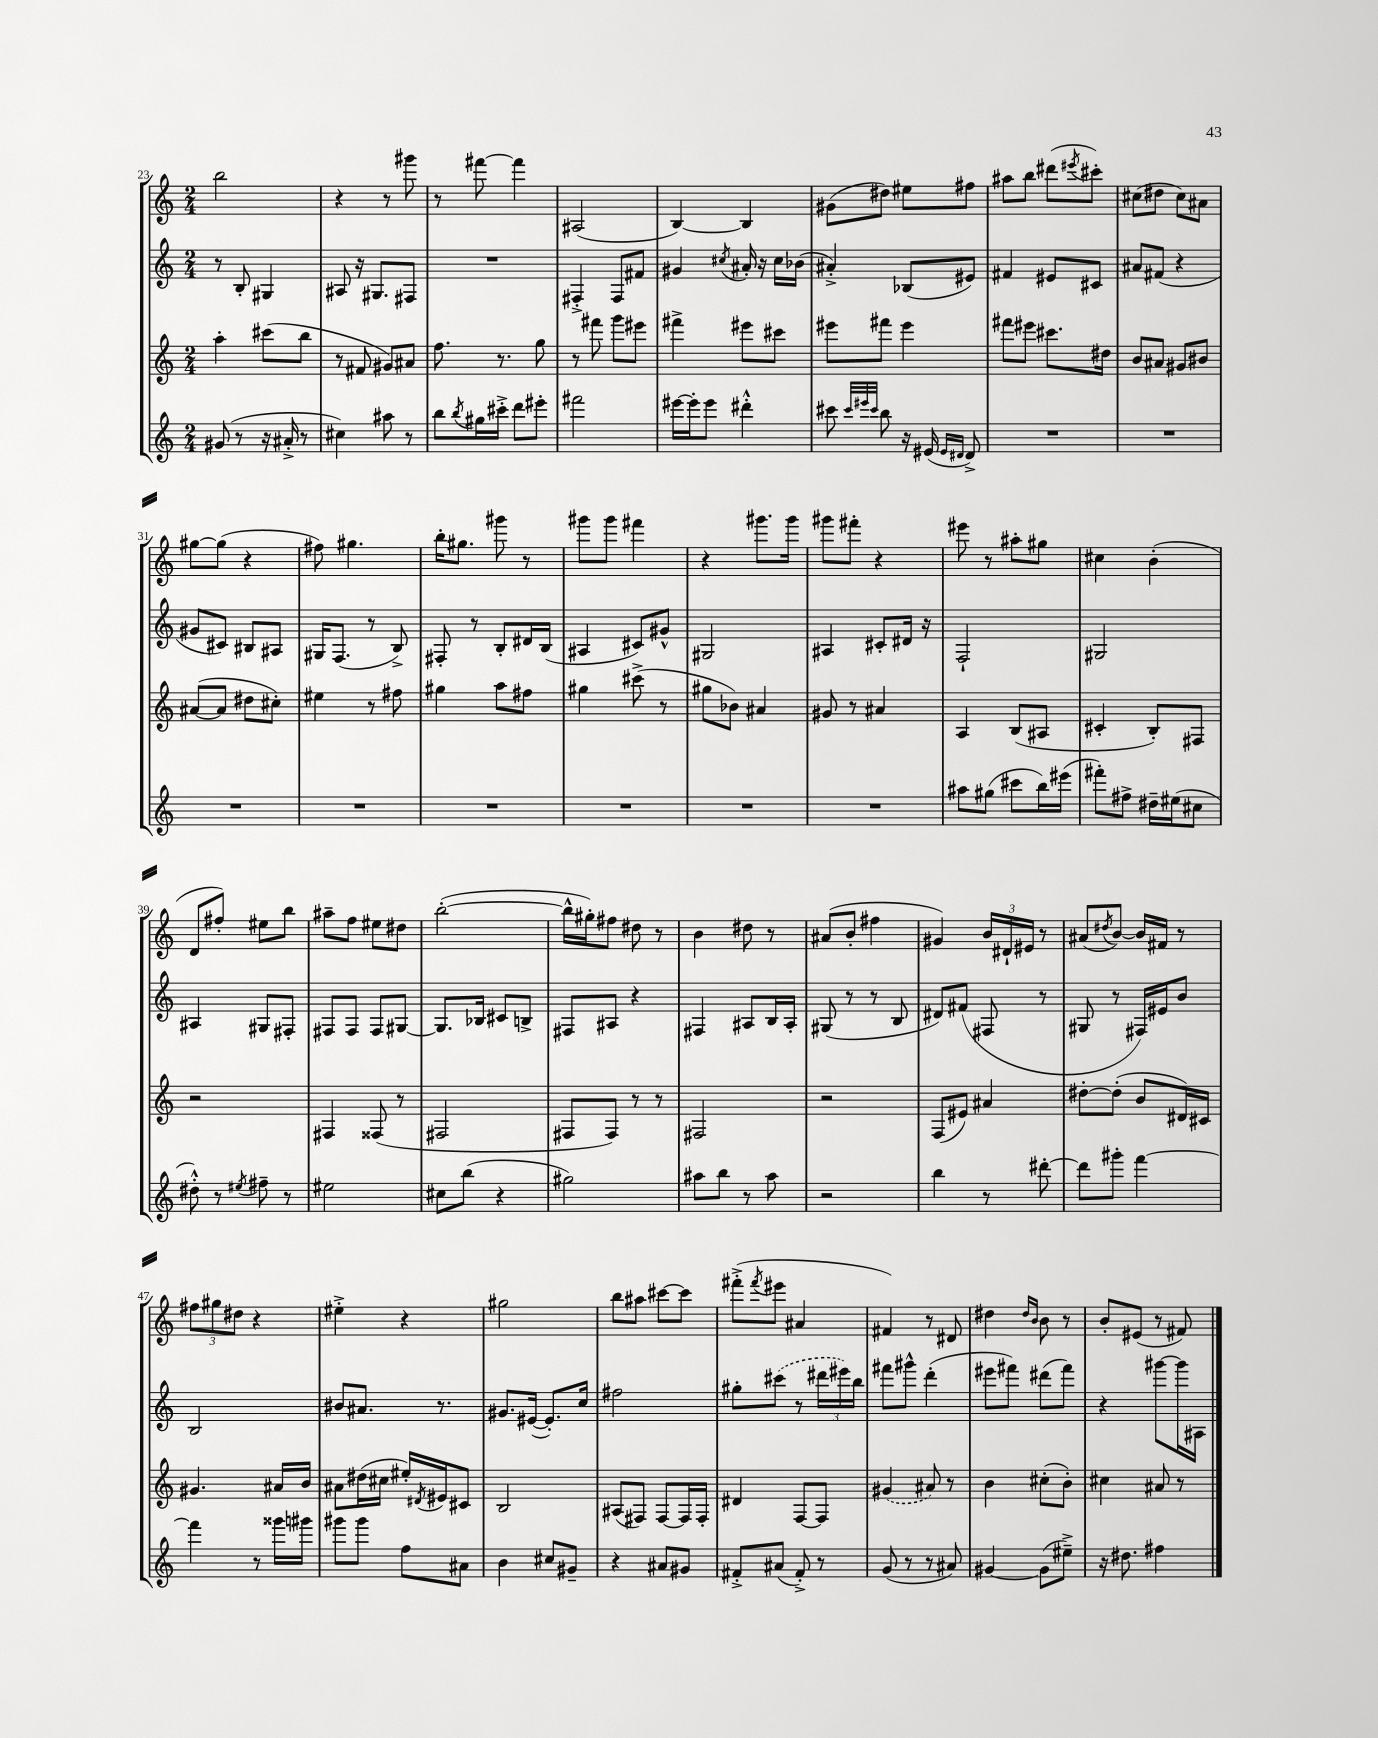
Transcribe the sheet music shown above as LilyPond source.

<<
\new StaffGroup <<
\new Staff = "s0" {
    \clef treble \key c \major \numericTimeSignature \time 2/4
    b''2 |
    r4 r8 gis'''8 |
    r8 fis'''8~ fis'''4 |
    ais2( |
    b4~) b4 |
    gis'8( dis''8) eis''8 fis''8 |
    ais''8 b''8 dis'''8( \acciaccatura { eis'''8 } cis'''8-.) |
    cis''8( dis''8 cis''8) ais'8 |
    gis''8~ gis''8( r4 |
    fis''8) gis''4. |
    b''16-. gis''8. gis'''8 r8 |
    gis'''8 gis'''8 fis'''4 |
    r4 gis'''8. gis'''16 |
    gis'''8 fis'''8-. r4 |
    eis'''8 r8 ais''8-. gis''8 |
    cis''4 b'4-.( |
    d'8 fis''8-.) eis''8 b''8 |
    ais''8-- f''8 eis''8 dis''8 |
    b''2~-.( |
    b''16-^ gis''16-.) fis''8 dis''8 r8 |
    b'4 dis''8 r8 |
    ais'8( b'8-. fis''4 |
    gis'4) \tuplet 3/2 { b'16 dis'16-! eis'16 } r8 |
    ais'8( \acciaccatura { dis''8 } b'8~) b'16 fis'16 r8 |
    \tuplet 3/2 { fis''8 gis''8 dis''8 } r4 |
    eis''4-.-> r4 |
    gis''2 |
    b''8 ais''8 cis'''8~ cis'''8 |
    fis'''8-.->( \acciaccatura { fis'''8 } eis'''8 ais'4 |
    fis'4) r8 dis'8 |
    dis''4 \grace { dis''16 b'16 } b'8 r8 |
    b'8-. eis'8( r8 fis'8) \bar "|." |
}
\new Staff = "s1" {
    \clef treble \key c \major \numericTimeSignature \time 2/4
    r8 b8-. gis4 |
    ais8 r16 gis8. fis8 |
    R2 |
    fis4-.-> fis8 fis'8 |
    gis'4 \acciaccatura { cis''8 } ais'16-. r16 cis''16 bes'16( |
    ais'4-.->) bes8( eis'8) |
    fis'4 eis'8 cis'8 |
    ais'8 fis'8( r4 |
    gis'8 cis'8) bis8 ais8 |
    gis16 f8.( r8 b8->) |
    fis8-. r8 b8-. dis'16 b16( |
    ais4 cis'8) gis'8-^ |
    gis2 |
    ais4 cis'8-. dis'16 r16 |
    f2-! |
    gis2 |
    ais4 gis8 fis8-. |
    fis8 fis8 fis8 gis8~ |
    gis8. bes16 cis'8 b8-> |
    fis8 ais8 r4 |
    fis4 ais8 b16 ais16-. |
    gis8( r8 r8 b8 |
    dis'8) fis'8( fis8 r8 |
    gis8 r8 fis16) eis'16 b'8 |
    b2 |
    bis'8 ais'8. r8. |
    gis'8. eis'16~( eis'8.-.) c''16 |
    fis''2 |
    gis''8-. \once \slurDashed cis'''8( r8 \tuplet 3/2 { dis'''16 eis'''16) b''16 } |
    fis'''8 gis'''8-^ d'''4-.( |
    eis'''8 fis'''8) dis'''8( fis'''8) |
    r4 gis'''8~ gis'''16 ais16 \bar "|." |
}
\new Staff = "s2" {
    \clef treble \key c \major \numericTimeSignature \time 2/4
    a''4-. cis'''8( b''8 |
    r8 fis'8 gis'8) ais'8 |
    f''8. r8. g''8 |
    r8 fis'''8 g'''8 eis'''8 |
    fis'''4-> eis'''8 cis'''8 |
    eis'''8 fis'''8 eis'''4 |
    fis'''8 eis'''8 cis'''8. dis''16 |
    b'8 ais'8 gis'8 bis'8 |
    ais'8~( ais'8 dis''8 cis''8-.) |
    eis''4 r8 fis''8 |
    gis''4 a''8 fis''8 |
    gis''4 cis'''8->( r8 |
    gis''8 bes'8) ais'4 |
    gis'8 r8 ais'4 |
    a4 b8( ais8 |
    cis'4-. b8-.) fis8 |
    r2 |
    fis4 fisis8( r8 |
    fis2 |
    fis8 fis8) r8 r8 |
    fis2 |
    r2 |
    f8( eis'8) ais'4 |
    dis''8~-. dis''8-.( b'8 dis'16) cis'16 |
    gis'4. ais'16 b'16 |
    ais'8 dis''16( cis''16 eis''16-.) \acciaccatura { dis'8 } eis'16 cis'8 |
    b2 |
    ais8( fis8) fis8~ fis16 fis16-. |
    dis'4 f8~ f8 |
    \once \slurDashed gis'4( ais'8) r8 |
    b'4 cis''8-.( b'8-.) |
    cis''4 ais'8 r8 \bar "|." |
}
\new Staff = "s3" {
    \clef treble \key c \major \numericTimeSignature \time 2/4
    gis'8( r8 r16 ais'16-.-> r8 |
    cis''4) ais''8 r8 |
    b''8 \acciaccatura { b''8 } gis''16 cis'''16-.-> d'''8 eis'''8-. |
    fis'''2 |
    eis'''16~ eis'''16-. eis'''8 dis'''4-.-^ |
    cis'''8 \grace { cis'''32 eis'''32 cis'''32 } b''8 r16 eis'16( \grace { eis'16 dis'16 } dis'8->) |
    R2 |
    R2 |
    R2 |
    R2 |
    R2 |
    R2 |
    R2 |
    R2 |
    ais''8 gis''8( cis'''8 b''16) eis'''16( |
    fis'''8-.) fis''8-> dis''16-- eis''16( cis''8 |
    dis''8-.-^) r8 \acciaccatura { eis''8 } fis''8-- r8 |
    eis''2 |
    cis''8 b''8( r4 |
    gis''2) |
    ais''8 b''8 r8 ais''8 |
    r2 |
    b''4 r8 dis'''8~-. |
    dis'''8 gis'''8-. f'''4~ |
    f'''4 r8 gisis'''16 gis'''16 |
    gis'''8 gis'''8 f''8 ais'8 |
    b'4 cis''8 gis'8-- |
    r4 ais'8 gis'8 |
    fis'8-.-> ais'8( fis'8-.->) r8 |
    g'8( r8 r8 ais'8) |
    gis'4~ gis'8( eis''8--->) |
    r16 dis''8. fis''4 \bar "|." |
}
>>
>>
\layout { \context { \Score currentBarNumber = #23 } }
